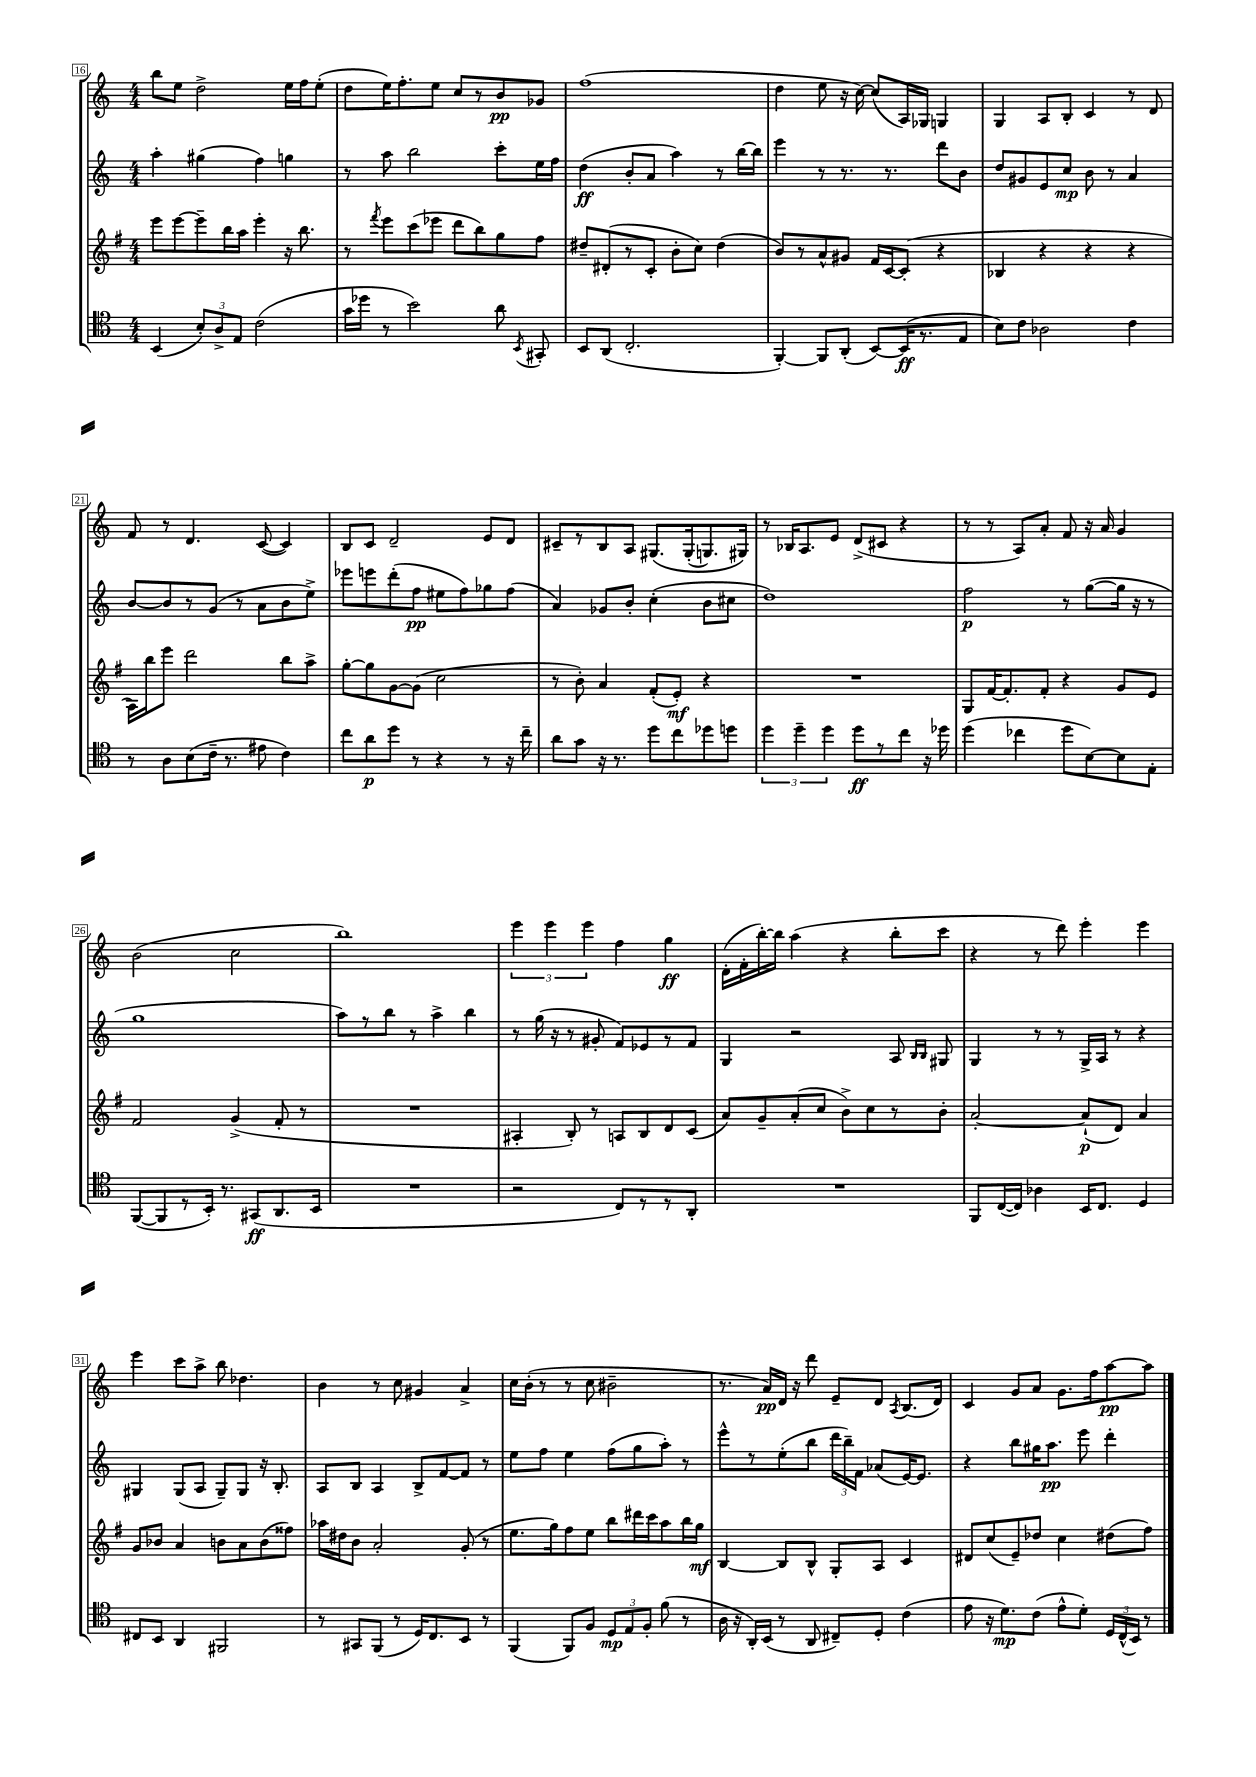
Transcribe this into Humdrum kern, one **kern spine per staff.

**kern	**dynam	**kern	**dynam	**kern	**dynam	**kern	**dynam
*part4	*part4	*part3	*part3	*part2	*part2	*part1	*part1
*staff4	*staff4	*staff3	*staff3	*staff2	*staff2	*staff1	*staff1
*clefC4	*	*clefG2	*	*clefG2	*	*clefG2	*
*k[]	*	*k[f#]	*	*k[]	*	*k[]	*
*M4/4	*	*M4/4	*	*M4/4	*	*M4/4	*
=16	=16	=16	=16	=16	=16	=16	=16
(4BB/	.	8eee\L	.	4aa'\	.	8bb\L	.
.	.	[8eee\	.	.	.	8ee\J	.
12B'/L)	.	8eee~\]	.	(4gg#X\	.	2dd^\	.
12A^/	.	.	.	.	.	.	.
.	.	16bb\L	.	.	.	.	.
12E/J	.	.	.	.	.	.	.
.	.	16aa\JJ	.	.	.	.	.
(2c\	.	4eee'\	.	4ff\)	.	.	.
.	.	16r	.	4ggn\	.	16ee\LL	.
.	.	8.bb\	.	.	.	16ff\J	.
.	.	.	.	.	.	(8ee'\J	.
=17	=17	=17	=17	=17	=17	=17	=17
16g\LL	.	8r	.	8r	.	8dd\L	.
16dd-X\JJ	.	.	.	.	.	.	.
.	.	8qfff#/	.	.	.	.	.
8r	.	8eee\L	.	8aa\	.	16ee\K)	.
.	.	.	.	.	.	8.ff'\	.
2b\)	.	(8ccc\	.	2bb\	.	.	.
.	.	8eee-X\J	.	.	.	8ee\J	.
.	.	8ddd\L	.	.	.	8cc/L	.
.	.	8bb\)	.	.	.	8r	.
8a\	.	8gg\	.	8ccc'\L	.	8b/	pp
8qBB/	.	.	.	.	.	.	.
8GG#X'/	.	8ff#\J	.	16ee\L	.	8g-X/J	.
.	.	.	.	16ff\JJ	.	.	.
=18	=18	=18	=18	=18	=18	=18	=18
8BB/L	.	8dd#X~/L	.	(4dd\	ff	(1ff	.
(8AA/J	.	(8d#X'/	.	.	.	.	.
2.C'/	.	8r	.	8b'/L	.	.	.
.	.	8c'/J	.	8a/J	.	.	.
.	.	8b'\L	.	4aa\)	.	.	.
.	.	8cc\J)	.	.	.	.	.
.	.	(4dd#\	.	8r	.	.	.
.	.	.	.	[16bb\LL	.	.	.
.	.	.	.	16bb\JJ]	.	.	.
=19	=19	=19	=19	=19	=19	=19	=19
[4FF'/)	.	8b/L)	.	4eee\	.	4dd\	.
.	.	8r	.	.	.	.	.
8FF/L]	.	8a^^/	.	8r	.	8ee\	.
(8AA'/J	.	8g#X/J	.	8.r	.	16r	.
.	.	.	.	.	.	[16cc\)	.
[8BB/L)	.	16f#/LL	.	.	.	(8cc/L]	.
.	.	[16c/J	.	8.r	.	.	.
(16BB/K]	ff	(8c'/J]	.	.	.	16A/L)	.
8.r	.	.	.	.	.	16G-X/JJ	.
.	.	4r	.	8ddd\L	.	4Gn/	.
8E/J	.	.	.	8b\J	.	.	.
=20	=20	=20	=20	=20	=20	=20	=20
8B\L)	.	4B-X/	.	8dd/L	.	4G/	.
8c\J	.	.	.	8g#X/	.	.	.
2A-X\	.	4r	.	8e/	.	8A/L	.
.	.	.	.	8cc/J	mp	8B'/J	.
.	.	4r	.	8b\	.	4c/	.
.	.	.	.	8r	.	.	.
4c\	.	4r	.	4a/	.	8r	.
.	.	.	.	.	.	8d/	.
!!LO:LB:g=z
=21	=21	=21	=21	=21	=21	=21	=21
8r	.	16A\LL)	.	[8b/L	.	8f/	.
.	.	16bb\J	.	.	.	.	.
8A\L	.	8eee\J	.	8b/]	.	8r	.
(8B\	.	2ddd\	.	8r	.	4.d/	.
16c~\Jk	.	.	.	(8g/J	.	.	.
8.r	.	.	.	.	.	.	.
.	.	.	.	8r	.	.	.
8e#X\	.	.	.	8a\L	.	([8c/	.
4c\)	.	8bb\L	.	8b\	.	4c/])	.
.	.	8aa^\J	.	8ee^\J)	.	.	.
=22	=22	=22	=22	=22	=22	=22	=22
8cc\L	.	[8gg'\L	.	8eee-X\L	.	8B/L	.
8a\	p	8gg\]	.	8eeen\	.	8c/J	.
8dd\J	.	[8g\	.	(8ddd'\	.	2d~/	.
8r	.	(8g\J]	.	8ff\J	pp	.	.
4r	.	2cc\	.	8ee#X\L	.	.	.
.	.	.	.	8ff\)	.	.	.
8r	.	.	.	8gg-X\	.	8e/L	.
16r	.	.	.	(8ff\J	.	8d/J	.
16cc~\	.	.	.	.	.	.	.
=23	=23	=23	=23	=23	=23	=23	=23
8a\L	.	8r	.	4a/)	.	8c#X~/L	.
8g\J	.	8b'\)	.	.	.	8r	.
16r	.	4a/	.	8g-X/L	.	8B/	.
8.r	.	.	.	.	.	.	.
.	.	.	.	8b'/J	.	8A/J	.
8dd\L	.	(8f#'/L	.	(4cc'\	.	(8.G#X/L	.
8cc\	.	8e'/J)	mf	.	.	.	.
.	.	.	.	.	.	(16G#'/k	.
8dd-X\	.	4r	.	8b\L	.	8.Gn/)	.
8ddn\J	.	.	.	8cc#X\J	.	.	.
.	.	.	.	.	.	16G#X/Jk)	.
=24	=24	=24	=24	=24	=24	=24	=24
6dd\	.	1r	.	1dd)	.	8r	.
.	.	.	.	.	.	16B-X/KL	.
6dd~\	.	.	.	.	.	.	.
.	.	.	.	.	.	8.A/	.
6dd\	.	.	.	.	.	.	.
.	.	.	.	.	.	8e/J	.
8dd\L	ff	.	.	.	.	(8d^/L	.
8r	.	.	.	.	.	8c#X/J	.
8cc\J	.	.	.	.	.	4r	.
16r	.	.	.	.	.	.	.
16dd-X\	.	.	.	.	.	.	.
=25	=25	=25	=25	=25	=25	=25	=25
(4dd\	.	8G/L	.	2ff\	p	8r	.
.	.	[16f#/K	.	.	.	8r	.
.	.	8.f#'/]	.	.	.	.	.
4cc-X\	.	.	.	.	.	8A/L)	.
.	.	8f#'/J	.	.	.	8a'/J	.
8dd\L	.	4r	.	8r	.	8f/	.
[8B\)	.	.	.	([8gg\L	.	16r	.
.	.	.	.	.	.	16a/	.
8B\]	.	8g/L	.	16gg\Jk]	.	4g/	.
.	.	.	.	16r	.	.	.
8E'\J	.	8e/J	.	8r	.	.	.
!!LO:LB:g=z
=26	=26	=26	=26	=26	=26	=26	=26
([8FF/L	.	2f#/	.	1gg	.	(2b\	.
8FF/]	.	.	.	.	.	.	.
8r	.	.	.	.	.	.	.
16BB'/Jk)	.	.	.	.	.	.	.
8.r	.	.	.	.	.	.	.
.	.	(4g^/	.	.	.	2cc\	.
(8GG#X/L	ff	.	.	.	.	.	.
8.AA/	.	8f#'/	.	.	.	.	.
.	.	8r	.	.	.	.	.
16BB/Jk	.	.	.	.	.	.	.
=27	=27	=27	=27	=27	=27	=27	=27
1r	.	1r	.	8aa\L)	.	1bb)	.
.	.	.	.	8r	.	.	.
.	.	.	.	8bb\J	.	.	.
.	.	.	.	8r	.	.	.
.	.	.	.	4aa^\	.	.	.
.	.	.	.	4bb\	.	.	.
=28	=28	=28	=28	=28	=28	=28	=28
2r	.	4A#X'/	.	8r	.	6eee\	.
.	.	.	.	(16gg\	.	.	.
.	.	.	.	.	.	6eee\	.
.	.	.	.	16r	.	.	.
.	.	8B'/)	.	8r	.	.	.
.	.	.	.	.	.	6eee\	.
.	.	8r	.	8g#X'/	.	.	.
8C/L)	.	8An/L	.	8f/L)	.	4ff\	.
8r	.	8B/	.	8e-X/	.	.	.
8r	.	8d/	.	8r	.	4gg\	ff
8AA'/J	.	(8c/J	.	8f/J	.	.	.
=29	=29	=29	=29	=29	=29	=29	=29
1r	.	8a/L)	.	4G/	.	(16d'\LL	.
.	.	.	.	.	.	16f'\	.
.	.	8g~/	.	.	.	[16bb'\)	.
.	.	.	.	.	.	16bb\JJ]	.
.	.	(8a'/	.	2r	.	(4aa\	.
.	.	8cc/J	.	.	.	.	.
.	.	8b^\L)	.	.	.	4r	.
.	.	8cc\	.	.	.	.	.
.	.	8r	.	8A/	.	8bb'\L	.
.	.	.	.	16qqB/LL	.	.	.
.	.	.	.	16qqB/JJ	.	.	.
.	.	8b'\J	.	8G#X/	.	8ccc\J	.
=30	=30	=30	=30	=30	=30	=30	=30
8FF/L	.	[2a'/	.	4G/	.	4r	.
([16C/L	.	.	.	.	.	.	.
16C/JJ])	.	.	.	.	.	.	.
4A-X\	.	.	.	8r	.	8r	.
.	.	.	.	8r	.	8ddd\)	.
16BB/KL	.	(8a`/L]	p	16G^/LL	.	4eee'\	.
8.C/J	.	.	.	16A/JJ	.	.	.
.	.	8d/J)	.	8r	.	.	.
4D/	.	4a/	.	4r	.	4eee\	.
!!LO:LB:g=z
=31	=31	=31	=31	=31	=31	=31	=31
8C#X/L	.	8g/L	.	4G#X/	.	4eee\	.
8BB/J	.	8b-X/J	.	.	.	.	.
4AA/	.	4a/	.	(8G#/L	.	8ccc\L	.
.	.	.	.	8A/J	.	8aa^\J	.
2FF#X/	.	8bn\L	.	8G#~/L)	.	8bb\	.
.	.	8a\	.	8G#/J	.	4.dd-X\	.
.	.	(8b\	.	16r	.	.	.
.	.	.	.	8.B'/	.	.	.
.	.	8ff##X\J)	.	.	.	.	.
=32	=32	=32	=32	=32	=32	=32	=32
8r	.	16aa-X\LL	.	8A/L	.	4b\	.
.	.	16dd#X\J	.	.	.	.	.
8GG#X/L	.	8b\J	.	8B/J	.	.	.
(8FF/J	.	2a'/	.	4A/	.	8r	.
8r	.	.	.	.	.	8cc\	.
16D/KL)	.	.	.	8B^/L	.	4g#X/	.
8.C/	.	.	.	.	.	.	.
.	.	.	.	[8f/	.	.	.
8BB/J	.	(8g'/	.	8f/J]	.	4a^/	.
8r	.	8r	.	8r	.	.	.
=33	=33	=33	=33	=33	=33	=33	=33
(4FF/	.	8.ee\L	.	8ee\L	.	16cc\LL	.
.	.	.	.	.	.	(16b'\JJ	.
.	.	.	.	8ff\J	.	8r	.
.	.	16gg\k)	.	.	.	.	.
8FF/L)	.	8ff#\	.	4ee\	.	8r	.
8F/J	.	8ee\J	.	.	.	8cc\	.
12D/L	mp	8bb\L	.	(8ff\L	.	2b#X~\	.
12E/	.	.	.	.	.	.	.
.	.	16ddd#X\L	.	8gg\	.	.	.
12F'/J	.	.	.	.	.	.	.
.	.	16ccc\J	.	.	.	.	.
(8f\	.	8aa\	.	8aa'\J)	.	.	.
8r	.	16bb\L	.	8r	.	.	.
.	.	16gg\JJ	mf	.	.	.	.
=34	=34	=34	=34	=34	=34	=34	=34
16A\	.	[4B/	.	8eee^^\L	.	8.r	.
16r	.	.	.	.	.	.	.
16AA'/LL)	.	.	.	8r	.	.	.
(16BB/JJ	.	.	.	.	.	16a/LL)	pp
8r	.	8B/L]	.	(8ee'\	.	16d/JJ	.
.	.	.	.	.	.	16r	.
8AA/	.	8B^^/J	.	8bb\J	.	8ddd\	.
8C#X~/L)	.	8G'/L	.	24ddd\LL	.	8e~/L	.
.	.	.	.	24bb~\)	.	.	.
.	.	.	.	24f\JJ	.	.	.
8D'/J	.	8A/J	.	(8a-X/L	.	8d/J	.
.	.	.	.	.	.	8qA/	.
(4c\	.	4c/	.	[16e/K)	.	(8.B/L	.
.	.	.	.	8.e/J]	.	.	.
.	.	.	.	.	.	16d/Jk)	.
=35	=35	=35	=35	=35	=35	=35	=35
8e\	.	8d#X/L	.	4r	.	4c/	.
16r	.	(8cc/	.	.	.	.	.
8.d\L)	mp	.	.	.	.	.	.
.	.	8e~/)	.	8bb\L	.	8g/L	.
(8c\J	.	8dd-X/J	.	16gg#X\K	.	8a/J	.
.	.	.	.	8.aa\J	pp	.	.
8e^^\L	.	4cc\	.	.	.	8.g\L	.
8d'\J)	.	.	.	8eee\	.	.	.
.	.	.	.	.	.	16ff\k	.
24D/LL	.	(8dd#X\L	.	4ddd'\	.	[8aa\	pp
(24C^^/	.	.	.	.	.	.	.
24BB/JJ)	.	.	.	.	.	.	.
8r	.	8ff#\J)	.	.	.	8aa\J]	.
==	==	==	==	==	==	==	==
*-	*-	*-	*-	*-	*-	*-	*-
